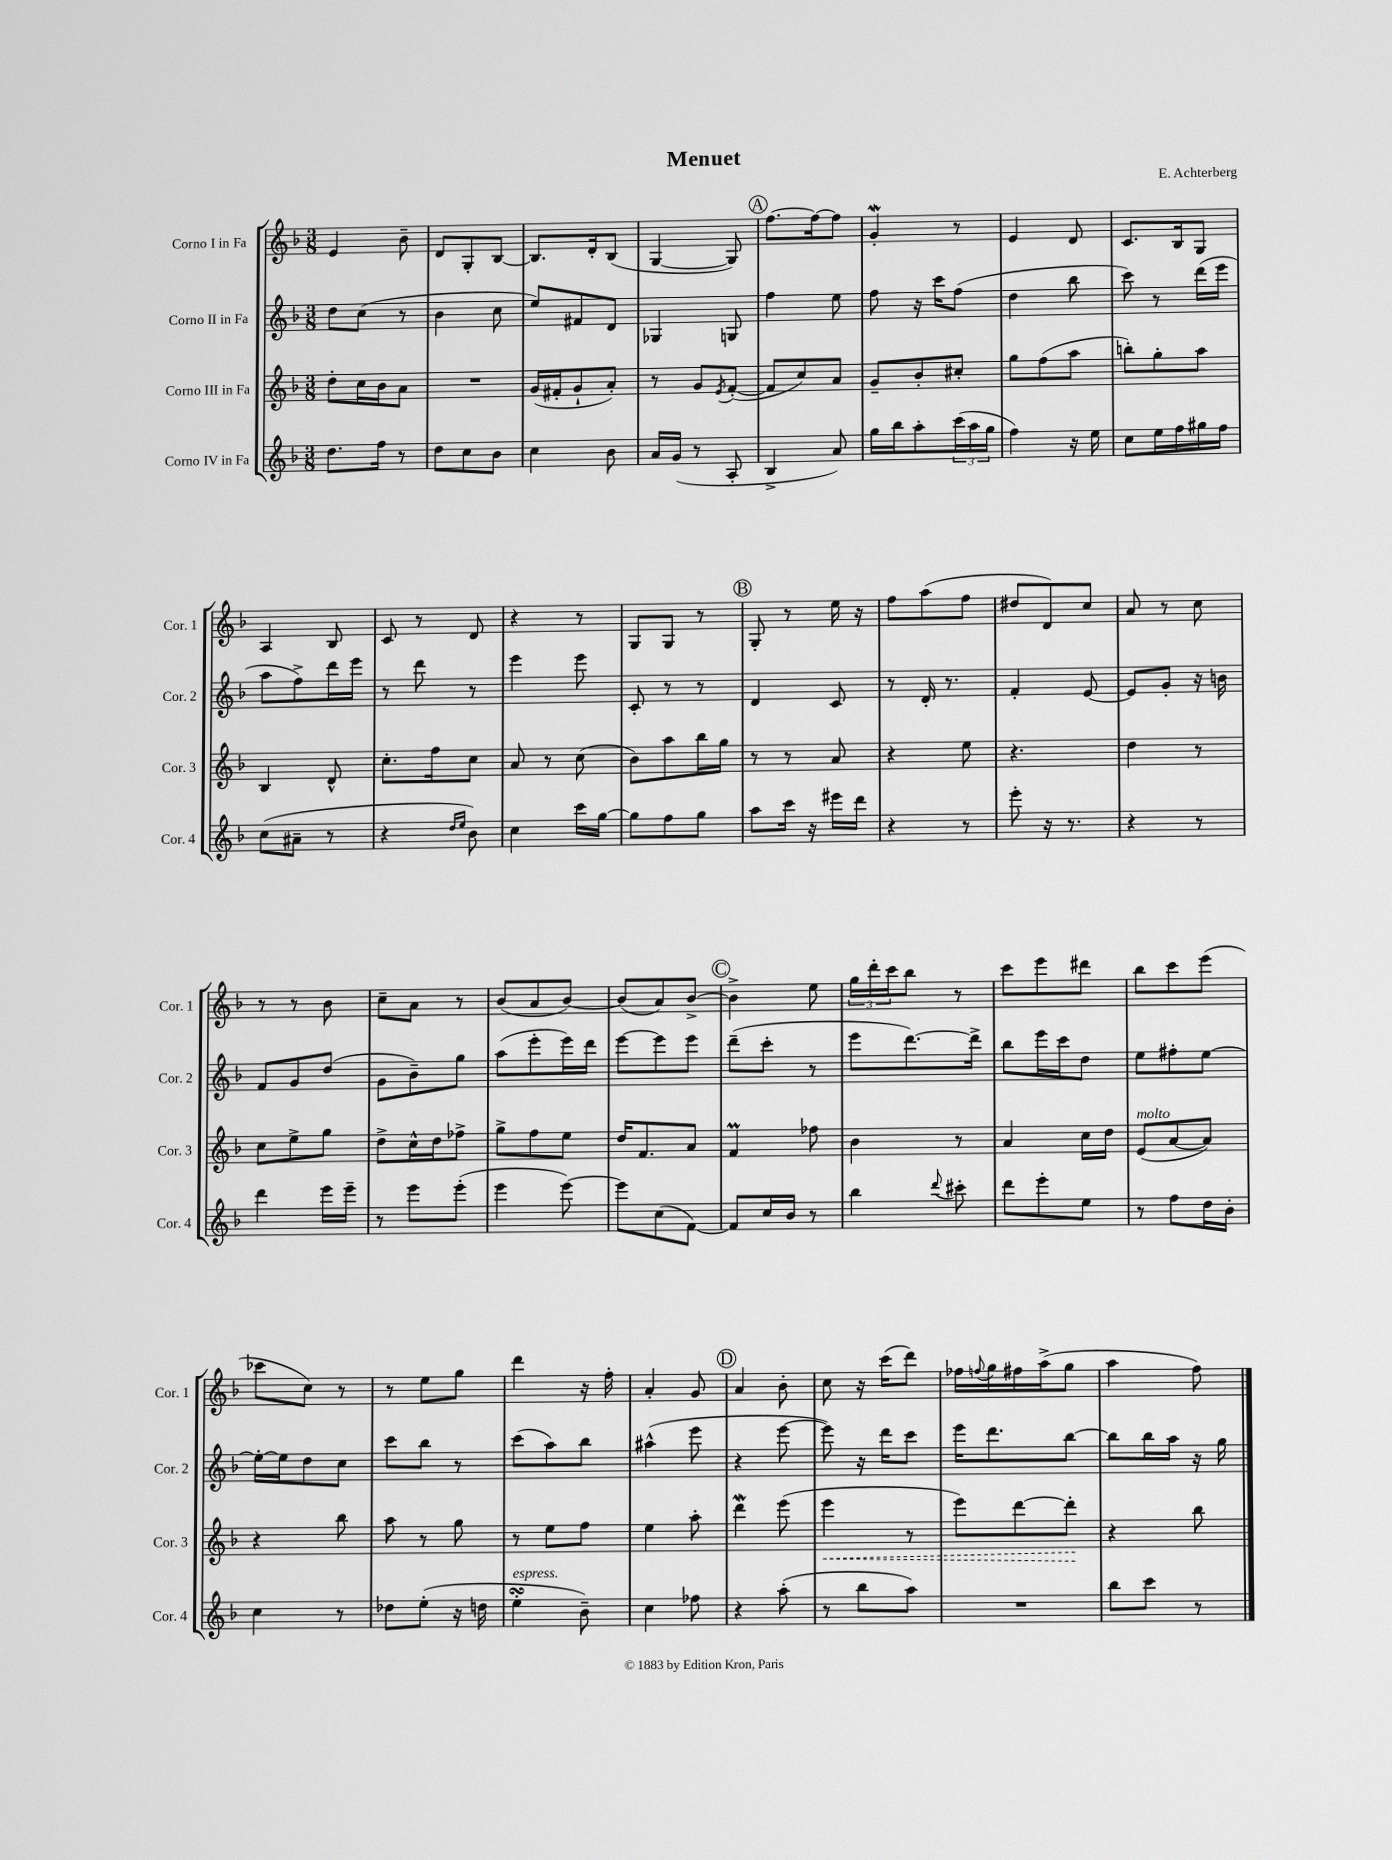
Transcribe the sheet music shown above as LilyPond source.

\header { title = "Menuet" composer = "E. Achterberg" }
<<
\new StaffGroup <<
\new Staff = "s0" \with { instrumentName = "Corno I in Fa" shortInstrumentName = "Cor. 1" } {
    \clef treble \key f \major \numericTimeSignature \time 3/8
    e'4 bes'8-- |
    d'8 g8-. bes8~ |
    bes8. d'16-. bes8( |
    g4~ g8) |
    \mark \markup { \circle "A" } f''8.~ f''16~ f''8 |
    g'4-.\mordent r8 |
    e'4 d'8 |
    c'8. bes16 g8 |
    a4 bes8 |
    c'8 r8 d'8 |
    r4 r8 |
    g8 g8 r8 |
    \mark \markup { \circle "B" } g8-. r8 e''16 r16 |
    f''8 a''8( f''8 |
    dis''8 d'8) c''8 |
    a'8 r8 c''8 |
    r8 r8 bes'8 |
    c''8-- a'8 r8 |
    bes'8( a'8 bes'8~) |
    bes'8( a'8) bes'8~-> |
    \mark \markup { \circle "C" } bes'4-> e''8 |
    \tuplet 3/2 { g''16 d'''16-. c'''16 } bes''8 r8 |
    c'''8 e'''8 dis'''8 |
    bes''8 c'''8 e'''8( |
    ces'''8 c''8) r8 |
    r8 e''8 g''8 |
    d'''4 r16 f''16-. |
    a'4-. g'8 |
    \mark \markup { \circle "D" } a'4 bes'8-. |
    c''8 r16 c'''16( d'''8) |
    fes''16 \appoggiatura { f''8 } g''16 fis''16 a''16->( g''8 |
    a''4 f''8) \bar "|." |
}
\new Staff = "s1" \with { instrumentName = "Corno II in Fa" shortInstrumentName = "Cor. 2" } {
    \clef treble \key f \major \numericTimeSignature \time 3/8
    d''8 c''8( r8 |
    bes'4 c''8 |
    e''8) fis'8 d'8 |
    ges4 g8 |
    \mark \markup { \circle "A" } f''4 e''8 |
    f''8 r16 c'''16 f''8( |
    d''4 bes''8 |
    c'''8) r8 d'''16( e'''16 |
    a''8 f''8->) d'''16 e'''16 |
    r8 d'''8 r8 |
    e'''4 e'''8 |
    c'8-. r8 r8 |
    \mark \markup { \circle "B" } d'4 c'8 |
    r8 d'16-. r8. |
    f'4-. e'8~ |
    e'8 g'8-. r16 b'16 |
    f'8 g'8 d''8( |
    g'8 bes'8--) g''8 |
    a''8( e'''8-. e'''16) d'''16 |
    e'''8~ e'''8 e'''8 |
    \mark \markup { \circle "C" } d'''8--( c'''8-. r8 |
    e'''8 d'''8.~) d'''16-> |
    bes''8 e'''16 c'''16 d''8 |
    e''8 fis''8-. e''8~ |
    e''16~-. e''16 d''8 c''8 |
    c'''8 bes''8 r8 |
    c'''8( a''8) bes''8 |
    ais''4-^( e'''8 |
    \mark \markup { \circle "D" } r4 e'''8~ |
    e'''8) r16 d'''16 c'''8 |
    e'''16 d'''8. bes''8~ |
    bes''8 bes''16 a''16 r16 g''16 \bar "|." |
}
\new Staff = "s2" \with { instrumentName = "Corno III in Fa" shortInstrumentName = "Cor. 3" } {
    \clef treble \key f \major \numericTimeSignature \time 3/8
    d''8-. c''16 bes'16 a'8 |
    R4. |
    g'16( fis'16-. g'8-! a'8-.) |
    r8 g'8 \acciaccatura { e'8 } f'8~-.( |
    \mark \markup { \circle "A" } f'8 c''8) a'8 |
    g'8-- bes'8-. cis''8-. |
    g''8 f''8( a''8 |
    b''8-.) g''8-. a''8 |
    bes4 d'8-^ |
    c''8.-. f''16 c''8 |
    a'8 r8 c''8( |
    bes'8) a''8 bes''16 g''16 |
    \mark \markup { \circle "B" } r8 r8 a'8 |
    r4 e''8 |
    r4. |
    d''4 r8 |
    c''8 e''8-> g''8 |
    d''8-> c''16-^ d''16 fes''8-> |
    g''8-> f''8 e''8 |
    d''16 f'8. a'8 |
    \mark \markup { \circle "C" } f'4\prall fes''8 |
    bes'4 r8 |
    a'4 c''16 d''16 |
    e'8^\markup { \italic "molto" }( a'8~ a'8) |
    r4 bes''8 |
    a''8 r8 g''8 |
    r8 e''8 f''8 |
    e''4 a''8-. |
    \mark \markup { \circle "D" } d'''4\mordent e'''8( |
    \once \override Hairpin.style = #'dashed-line e'''4\< r8 |
    e'''8) d'''8~ d'''8-.\! |
    r4 bes''8 \bar "|." |
}
\new Staff = "s3" \with { instrumentName = "Corno IV in Fa" shortInstrumentName = "Cor. 4" } {
    \clef treble \key f \major \numericTimeSignature \time 3/8
    d''8. f''16 r8 |
    d''8 c''8 bes'8 |
    c''4 bes'8 |
    a'16 g'16( r8 a8-. |
    \mark \markup { \circle "A" } bes4-> a'8) |
    g''16 bes''16 a''8-. \tuplet 3/2 { c'''16( a''16 g''16 } |
    f''4) r16 e''16 |
    c''8 e''16 f''16 gis''16 f''16 |
    c''8( ais'8-- r8 |
    r4 \grace { d''16 e''16 } bes'8) |
    c''4 c'''16 g''16~ |
    g''8 f''8 g''8 |
    \mark \markup { \circle "B" } a''8 c'''16 r16 eis'''16 d'''16 |
    r4 r8 |
    e'''8-. r16 r8. |
    r4 r8 |
    d'''4 e'''16 e'''16-- |
    r8 e'''8 e'''8-.( |
    e'''4 e'''8~) |
    e'''8 c''8( f'8~) |
    \mark \markup { \circle "C" } f'8 c''16 bes'16 r8 |
    bes''4 \appoggiatura { d'''8 } cis'''8-. |
    d'''8 e'''8-. e''8 |
    r8 f''8 d''16 bes'16-. |
    c''4 r8 |
    des''8 e''8-.( r16 d''16 |
    e''4-.\turn^\markup { \italic "espress." } bes'8--) |
    c''4 fes''8 |
    \mark \markup { \circle "D" } r4 a''8-.( |
    r8 bes''8 a''8) |
    R4. |
    bes''8 c'''8 r8 \bar "|." |
}
>>
>>
\layout { \context { \Score \remove "Bar_number_engraver" } }
